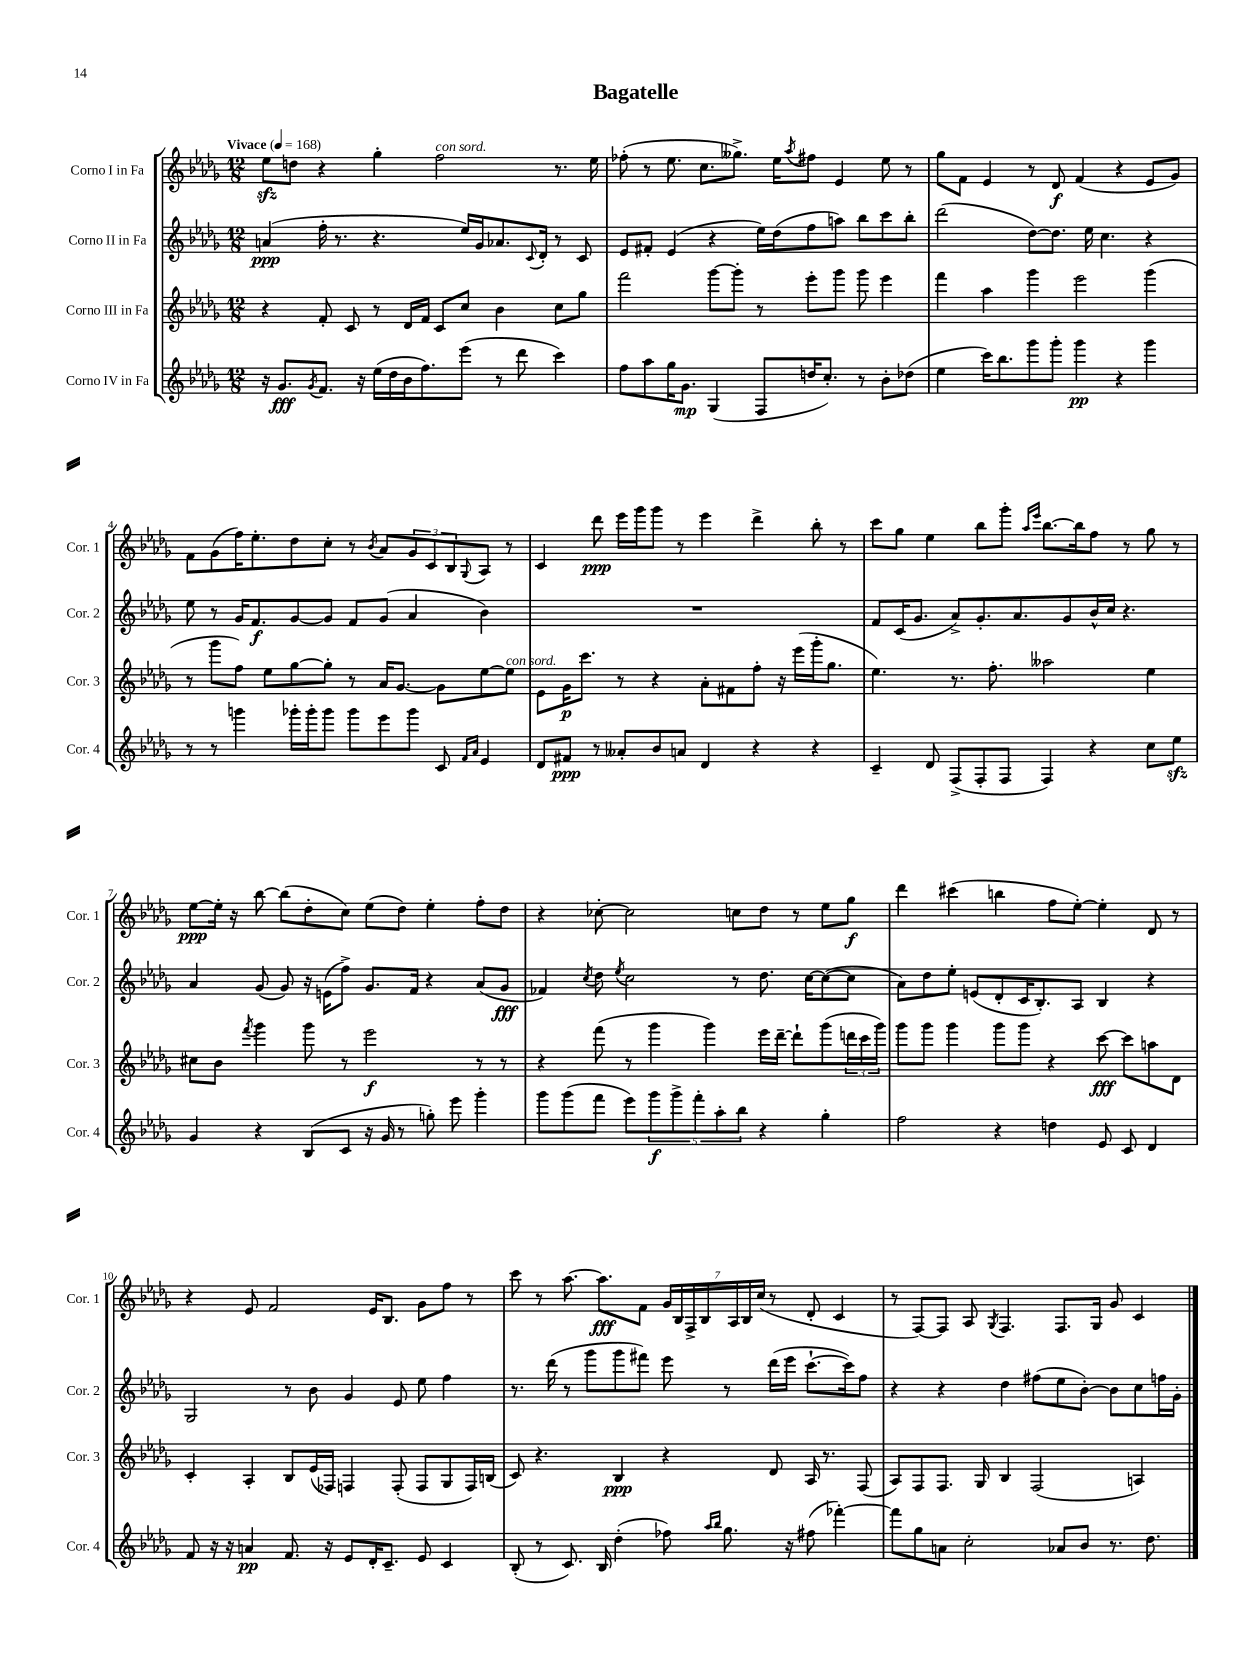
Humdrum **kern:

**kern	**dynam	**kern	**dynam	**kern	**dynam	**kern	**dynam
*part4	*part4	*part3	*part3	*part2	*part2	*part1	*part1
*staff4	*staff4	*staff3	*staff3	*staff2	*staff2	*staff1	*staff1
*I"Corno IV in Fa	*	*I"Corno III in Fa	*	*I"Corno II in Fa	*	*I"Corno I in Fa	*
*I'Cor. 4	*	*I'Cor. 3	*	*I'Cor. 2	*	*I'Cor. 1	*
*clefG2	*	*clefG2	*	*clefG2	*	*clefG2	*
*k[b-e-a-d-g-]	*	*k[b-e-a-d-g-]	*	*k[b-e-a-d-g-]	*	*k[b-e-a-d-g-]	*
*M12/8	*	*M12/8	*	*M12/8	*	*M12/8	*
*MM168	*	*MM168	*	*MM168	*	*MM168	*
=1	=1	=1	=1	=1	=1	=1	=1
!	!	!	!	!	!	!LO:TX:a:B:t=Vivace	!
16r	.	4r	.	(4an/	ppp	8ee-zz\L	.
8.g-/L	fff	.	.	.	.	.	.
.	.	.	.	.	.	8ddn\J	.
8qg-/	.	.	.	.	.	.	.
8.f/J	.	8f'/	.	16ff'\	.	4r	.
.	.	.	.	8.r	.	.	.
.	.	8c/	.	.	.	.	.
16r	.	.	.	.	.	.	.
(16ee-\LL	.	8r	.	4.r	.	4gg-'\	.
16dd-\	.	.	.	.	.	.	.
16b-\J	.	16d-/LL	.	.	.	.	.
8.ff\)	.	16f/JJ	.	.	.	.	.
!	!	!	!	!	!	!LO:TX:a:i:t=con sord.	!
.	.	8c/L	.	.	.	2ff\	.
(8eee-\J	.	8cc/J	.	16ee-/LL)	.	.	.
.	.	.	.	16g-/J	.	.	.
8r	.	4b-\	.	8.a-X/	.	.	.
8ddd-\	.	.	.	.	.	.	.
.	.	.	.	8qqc/	.	.	.
.	.	.	.	16d-'/Jk	.	.	.
4ccc\)	.	8cc\L	.	8r	.	8.r	.
.	.	8gg-\J	.	8c/	.	.	.
.	.	.	.	.	.	16ee-\	.
=2	=2	=2	=2	=2	=2	=2	=2
8ff\L	.	2fff\	.	8e-/L	.	(8ff-X'\	.
8aa-\	.	.	.	8f#X'/J	.	8r	.
16gg-\K	.	.	.	(4e-/	.	8.ee-\	.
8.g-\J	mp	.	.	.	.	.	.
.	.	.	.	.	.	8.cc\L	.
(4G-/	.	[8ggg-\L	.	4r	.	.	.
.	.	8ggg-'\J]	.	.	.	8.gg--X^\J)	.
8F/L	.	8r	.	16ee-\LL)	.	.	.
.	.	.	.	(16dd-\J	.	16ee-\KL	.
.	.	.	.	.	.	8qaa-/	.
16ddn/K	.	8eee-'\L	.	8ff\	.	8ff#X\J	.
8.cc'/J)	.	.	.	.	.	.	.
.	.	8ggg-\J	.	8aan\J)	.	4e-/	.
8r	.	8ggg-\	.	8bb-\L	.	.	.
8b-'\L	.	4eee-\	.	8ccc\	.	8ee-\	.
(8dd-X\J	.	.	.	8bb-'\J	.	8r	.
=3	=3	=3	=3	=3	=3	=3	=3
4ee-\	.	4fff\	.	(2ddd-\	.	8gg-\L	.
.	.	.	.	.	.	8f\J	.
16ccc\KL)	.	4aa-\	.	.	.	4e-/	.
8.bb-\	.	.	.	.	.	.	.
8ggg-\	.	4ggg-\	.	[8dd-\L)	.	8r	.
8ggg-'\J	.	.	.	8.dd-\J]	.	8d-/	f
4ggg-\	pp	2eee-\	.	.	.	(4f/	.
.	.	.	.	16ee-\	.	.	.
.	.	.	.	4.cc\	.	.	.
4r	.	.	.	.	.	4r	.
4ggg-\	.	(4ggg-\	.	4r	.	8e-/L	.
.	.	.	.	.	.	8g-/J)	.
!!LO:LB:g=z
=4	=4	=4	=4	=4	=4	=4	=4
8r	.	8r	.	8ee-\	.	8f\L	.
8r	.	8ggg-\L	.	8r	.	(8g-\	.
4gggn\	.	8ff\J)	.	16g-/KL	.	16ff\K)	.
.	.	.	.	8.f/	f	8.ee-'\	.
.	.	8ee-\L	.	.	.	.	.
16ggg-X'\LL	.	[8gg-\	.	[8g-/	.	8dd-\	.
16ggg-'\J	.	.	.	.	.	.	.
8ggg-\J	.	8gg-'\J]	.	8g-/J]	.	8cc'\J	.
8ggg-\L	.	8r	.	8f/L	.	8r	.
.	.	.	.	.	.	8qb-/	.
8eee-\	.	16a-/KL	.	(8g-/J	.	8a-/L	.
.	.	[8.g-/J	.	.	.	.	.
8ggg-\J	.	.	.	4a-/	.	12g-/	.
.	.	.	.	.	.	12c/	.
8c/	.	8g-\L]	.	.	.	.	.
.	.	.	.	.	.	12B-/	.
16qqf/LL	.	.	.	.	.	.	.
16qqa-/JJ	.	.	.	.	.	8qqG-/	.
4e-/	.	[8ee-\	.	4b-\)	.	8A-/J	.
!	!	!LO:TX:a:i:t=con sord.	!	!	!	!	!
.	.	8ee-\J]	.	.	.	8r	.
=5	=5	=5	=5	=5	=5	=5	=5
8d-/L	.	8e-\L	.	1.r	.	4c/	.
8f#X/J	ppp	16g-\K	p	.	.	.	.
.	.	8.ccc\J	.	.	.	.	.
8r	.	.	.	.	.	8ddd-\	ppp
8a--X'/L	.	8r	.	.	.	16eee-\LL	.
.	.	.	.	.	.	16ggg-\J	.
8b-/	.	4r	.	.	.	8ggg-\J	.
8an/J	.	.	.	.	.	8r	.
4d-/	.	8a-'\L	.	.	.	4eee-\	.
.	.	8f#X\	.	.	.	.	.
4r	.	8ff'\J	.	.	.	4ddd-^\	.
.	.	16r	.	.	.	.	.
.	.	(16eee-\LL	.	.	.	.	.
4r	.	16ggg-'\J	.	.	.	8bb-'\	.
.	.	8.gg-\J	.	.	.	.	.
.	.	.	.	.	.	8r	.
=6	=6	=6	=6	=6	=6	=6	=6
4c~/	.	4.ee-\)	.	8f/L	.	8ccc\L	.
.	.	.	.	(16c/K	.	8gg-\J	.
.	.	.	.	8.g-/J	.	.	.
8d-/	.	.	.	.	.	4ee-\	.
(8F^/L	.	8.r	.	8a-^/L)	.	.	.
8F'/	.	.	.	8.g-'/	.	8bb-\L	.
.	.	8.ff'\	.	.	.	.	.
8F/J	.	.	.	.	.	8ggg-'\J	.
.	.	.	.	8.a-/	.	.	.
.	.	.	.	.	.	16qqaa-/LL	.
.	.	.	.	.	.	16qqeee-/JJ	.
4F/)	.	2aa--X\	.	.	.	[8.bb-\L	.
.	.	.	.	8g-/	.	.	.
.	.	.	.	.	.	16bb-\k]	.
4r	.	.	.	16b-^^/L	.	8ff\J	.
.	.	.	.	16cc/JJ	.	.	.
.	.	.	.	4.r	.	8r	.
8cc\L	.	4ee-\	.	.	.	8gg-\	.
8ee-zz\J	.	.	.	.	.	8r	.
!!LO:LB:g=z
=7	=7	=7	=7	=7	=7	=7	=7
4g-/	.	8cc#X\L	.	4a-/	.	[8ee-\L	ppp
.	.	8b-\J	.	.	.	16ee-'\Jk]	.
.	.	.	.	.	.	16r	.
.	.	8qfff/	.	.	.	.	.
4r	.	4ggg-\	.	(8g-/	.	[8bb-\	.
.	.	.	.	8g-/)	.	(8bb-\L]	.
(8B-/L	.	8ggg-\	.	16r	.	8dd-'\	.
.	.	.	.	(16en\KL	.	.	.
8c/J	.	8r	.	8ff^\J)	.	8cc\J)	.
16r	.	2eee-\	f	8.g-/L	.	(8ee-\L	.
16g-/	.	.	.	.	.	.	.
8r	.	.	.	.	.	8dd-\J)	.
.	.	.	.	16f/Jk	.	.	.
8ggn'\)	.	.	.	4r	.	4ee-'\	.
8eee-\	.	.	.	.	.	.	.
4ggg-'\	.	8r	.	(8a-/L	.	8ff'\L	.
.	.	8r	.	8g-/J	fff	8dd-\J	.
=8	=8	=8	=8	=8	=8	=8	=8
8ggg-\L	.	4r	.	4f-X/)	.	4r	.
(8ggg-\	.	.	.	.	.	.	.
.	.	.	.	8qcc/	.	.	.
8fff\J	.	(8fff\	.	8dd-\	.	[8cc-X'\	.
.	.	.	.	8qee-/	.	.	.
8eee-\L)	.	8r	.	2cc\	.	2cc-\]	.
10ggg-\	f	4ggg-\	.	.	.	.	.
10ggg-^\	.	.	.	.	.	.	.
10fff'\	.	.	.	.	.	.	.
.	.	4ggg-\)	.	.	.	.	.
10aa-'\	.	.	.	.	.	.	.
.	.	.	.	8r	.	8ccn\L	.
10bb-\J	.	.	.	.	.	.	.
4r	.	16eee-\LL	.	8.dd-\	.	8dd-\J	.
.	.	[16ddd-~\JJ	.	.	.	.	.
.	.	8ddd-`\L]	.	.	.	8r	.
.	.	.	.	[16cc\KL	.	.	.
4gg-'\	.	(8ggg-\	.	(8cc\_	.	8ee-\L	.
.	.	24dddn\L	.	8cc\J]	.	8gg-\J	f
.	.	24ccc\	.	.	.	.	.
.	.	24ggg-\JJ)	.	.	.	.	.
=9	=9	=9	=9	=9	=9	=9	=9
2ff\	.	8ggg-\L	.	8a-\L)	.	4ddd-\	.
.	.	8ggg-\J	.	8dd-\	.	.	.
.	.	4ggg-\	.	8ee-'\J	.	(4ccc#X\	.
.	.	.	.	(8en/L	.	.	.
4r	.	8ggg-\L	.	8d-'/	.	4bbn\	.
.	.	8ggg-\J	.	16c/K	.	.	.
.	.	.	.	8.B-'/)	.	.	.
4ddn\	.	4r	.	.	.	8ff\L	.
.	.	.	.	8A-/J	.	[8ee-'\J)	.
8e-/	.	[8ccc\	fff	4B-/	.	4ee-'\]	.
8c/	.	8ccc\L]	.	.	.	.	.
4d-/	.	8aan\	.	4r	.	8d-/	.
.	.	8d-\J	.	.	.	8r	.
!!LO:LB:g=z
=10	=10	=10	=10	=10	=10	=10	=10
8f/	.	4c'/	.	2G-/	.	4r	.
16r	.	.	.	.	.	.	.
16r	.	.	.	.	.	.	.
4an/	pp	4A-'/	.	.	.	8e-/	.
.	.	.	.	.	.	2f/	.
8.f/	.	8B-/L	.	8r	.	.	.
.	.	(16e-/L	.	8b-\	.	.	.
16r	.	16F-X/JJ)	.	.	.	.	.
8e-/L	.	4Fn/	.	4g-/	.	.	.
16d-'/K	.	.	.	.	.	16e-/KL	.
8.c~/J	.	.	.	.	.	8.B-/J	.
.	.	(8F'/	.	8e-/	.	.	.
8e-/	.	8F/L	.	8ee-\	.	8g-\L	.
4c/	.	8G-/	.	4ff\	.	8ff\J	.
.	.	16F/L)	.	.	.	8r	.
.	.	(16Bn/JJ	.	.	.	.	.
=11	=11	=11	=11	=11	=11	=11	=11
(8B-'/	.	8c/)	.	8.r	.	8ccc\	.
8r	.	4.r	.	.	.	8r	.
.	.	.	.	(16ddd-\	.	.	.
8.c/)	.	.	.	8r	.	[8.aa-\	.
.	.	.	.	8ggg-\L	.	.	.
16B-/	.	.	.	.	.	8.aa-\L]	fff
(4dd-'\	.	4B-/	ppp	8ggg-\	.	.	.
.	.	.	.	8fff#X\J)	.	8f\J	.
8ff-X\)	.	4r	.	8eee-\	.	28g-/LL	.
.	.	.	.	.	.	28B-/	.
.	.	.	.	.	.	28F^/	.
.	.	.	.	.	.	28B-/	.
16qqaa-/LL	.	.	.	.	.	.	.
16qqbb-/JJ	.	.	.	.	.	.	.
8.gg-\	.	.	.	8r	.	.	.
.	.	.	.	.	.	28A-/	.
.	.	.	.	.	.	28B-/	.
.	.	.	.	.	.	(28cc/JJ	.
.	.	8d-/	.	(16ddd-\LL	.	8r	.
16r	.	.	.	16eee-\JJ	.	.	.
(8ff#X\	.	16A-/	.	[8.ccc`\L	.	8d-'/	.
.	.	8.r	.	.	.	.	.
[4fff-X'\)	.	.	.	.	.	4c/	.
.	.	.	.	16ccc\k])	.	.	.
.	.	(8F/	.	8ff\J	.	.	.
=12	=12	=12	=12	=12	=12	=12	=12
8fff-\L]	.	8A-/L)	.	4r	.	8r	.
8gg-\	.	8F/	.	.	.	[8F/L)	.
8an\J	.	8.F/J	.	4r	.	8F/J]	.
2cc'\	.	.	.	.	.	8A-/	.
.	.	16G-/	.	.	.	.	.
.	.	.	.	.	.	8qG-/	.
.	.	4B-/	.	4dd-\	.	4.F/	.
.	.	(2F/	.	(8ff#X\L	.	.	.
8a-X/L	.	.	.	8ee-\	.	8.F/L	.
8b-/J	.	.	.	[8b-'\J)	.	.	.
.	.	.	.	.	.	16G-/Jk	.
8.r	.	.	.	8b-\L]	.	8g-/	.
.	.	4An/)	.	8cc\	.	4c/	.
8.dd-\	.	.	.	.	.	.	.
.	.	.	.	16ffn\L	.	.	.
.	.	.	.	16g-'\JJ	.	.	.
==	==	==	==	==	==	==	==
*-	*-	*-	*-	*-	*-	*-	*-
